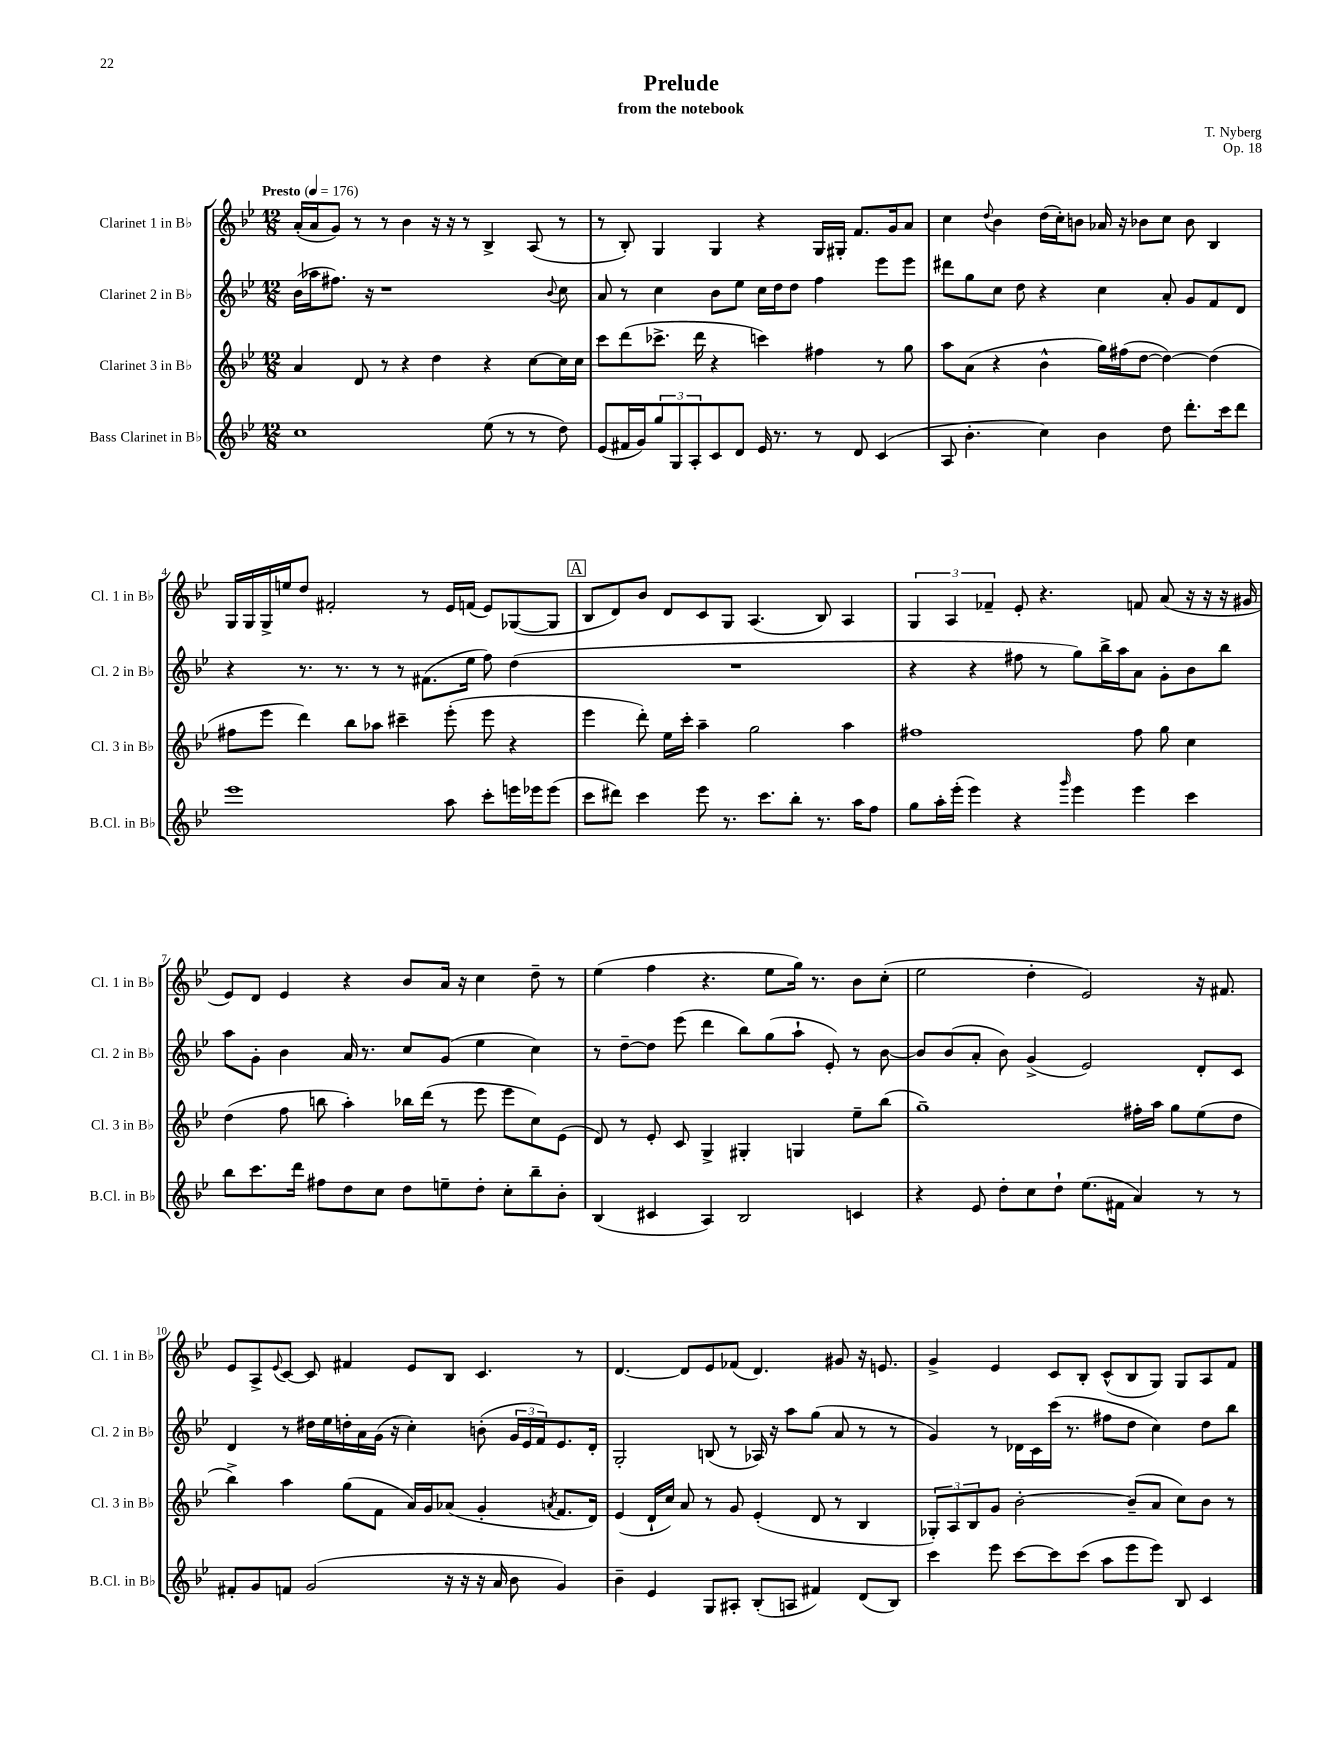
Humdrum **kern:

**kern	**kern	**kern	**kern
*staff4	*staff3	*staff2	*staff1
*clefG2	*clefG2	*clefG2	*clefG2
*k[b-e-]	*k[b-e-]	*k[b-e-]	*k[b-e-]
*M12/8	*M12/8	*M12/8	*M12/8
*MM176	*MM176	*MM176	*MM176
1cc	4a	(16b-	(16a'
.	.	16aa-	16a
.	.	8.ff#)	8g)
.	8d	.	8r
.	.	16r	.
.	8r	1r	8r
.	4r	.	4b-
.	4dd	.	16r
.	.	.	16r
.	.	.	8r
(8ee-	4r	.	4B-^
8r	.	.	.
8r	[8cc	.	(8A
.	.	8qqb-	.
8dd)	16cc]	8cc	8r
.	16cc	.	.
=	=	=	=
(8e-	8ccc	8a	8r
16f#	(8ddd	8r	8B-')
16g)	.	.	.
12gg	8.ccc-^	4cc	4G
12G	.	.	.
12A'	.	.	.
.	16ddd	.	.
8c	4r	8b-	4G
8d	.	8ee-	.
16e-	4ccc)	16cc	4r
8.r	.	16dd	.
.	.	8dd	.
8r	4ff#	4ff	16G
.	.	.	16G#'
8d	.	.	8.f
(4c	8r	8eee-	.
.	.	.	16g
.	8gg	8eee-	8a
=	=	=	=
8A	8aa	8ddd#	4cc
4.b-'	(8a	8gg	.
.	.	.	8qqdd
.	4r	8cc	4b-
.	.	8dd	.
4cc)	4b-^^	4r	(16dd
.	.	.	16cc')
.	.	.	8b
4b-	16gg)	4cc	16a-
.	(16ff#	.	16r
.	[8dd	.	8b-
8dd	4dd_)	8a'	8cc
8.ddd'	.	8g	8b-
.	(4dd]	8f	4B-
16ccc	.	.	.
8ddd	.	8d	.
=	=	=	=
1eee-	8ff#	4r	16G
.	.	.	16G
.	8eee-	.	16G^
.	.	.	16ee
.	4ddd)	8.r	8dd
.	.	.	2f#'
.	.	8.r	.
.	8bb-	.	.
.	8aa-	8r	.
.	4ccc#~	8r	.
.	.	(8.f#	8r
8aa	(8eee-'	.	16e-
.	.	16ee-	(16f
8ccc'	8eee-	8ff)	8e-)
16eee	4r	(4dd	([8G-
16eee-	.	.	.
(8eee-	.	.	8G-]
=	=	=	=
8ccc	4eee-	1.r	8B-
8ddd#)	.	.	8d)
4ccc	8ddd')	.	8b-
.	16ee-	.	8d
.	16ccc'	.	.
8eee-	4aa~	.	8c
8.r	.	.	8G
.	2gg	.	(4.A
8.ccc	.	.	.
8bb-'	.	.	.
8.r	.	.	8B-)
.	4aa	.	4A
16aa	.	.	.
8ff	.	.	.
=	=	=	=
8gg	1ff#	4r	6G
16aa'	.	.	.
.	.	.	6A
(16eee-'	.	.	.
4eee-)	.	4r	.
.	.	.	6f-~
4r	.	8ff#	8e-'
.	.	8r	4.r
16qqggg	.	.	.
4eee-	.	8gg)	.
.	.	16bb-^	.
.	.	16aa	.
4eee-	8ff#	8a	8f
.	8gg	8g'	(8a
4ccc	4cc	8b-	16r
.	.	.	16r
.	.	8bb-	16r
.	.	.	16g#
=	=	=	=
8bb-	(4dd	8aa	8e-)
8.ccc	.	8g'	8d
.	8ff	4b-	4e-
16ddd	.	.	.
8ff#	8bb	.	.
8dd	4aa')	16a	4r
.	.	8.r	.
8cc	.	.	.
8dd	16bb-	8cc	8b-
.	(16ddd	.	.
8ee~	8r	(8g	16a
.	.	.	16r
8dd'	8eee-	4ee-	4cc
8cc'	8eee-	.	.
8bb-~	8cc)	4cc)	8dd~
8b-'	(8e-	.	8r
=	=	=	=
(4B-	8d)	8r	(4ee-
.	8r	[8dd~	.
4c#	8e-'	8dd]	4ff
.	8c	(8eee-	.
4A)	4G^	4ddd	4.r
2B-	4G#'	8bb-)	.
.	.	(8gg	8ee-
.	4G	8aa`	16gg)
.	.	.	8.r
.	.	8e-')	.
4c	8ee-~	8r	8b-
.	(8bb-	[8b-	(8cc'
=	=	=	=
4r	1gg~)	8b-]	2ee-
.	.	(8b-	.
8e-	.	8a'	.
8dd'	.	8b-)	.
8cc	.	(4g^	4dd'
8dd`	.	.	.
(8.ee-	.	2e-)	2e-)
16f#	.	.	.
4a)	16ff#'	.	.
.	16aa	.	.
.	8gg	.	.
8r	(8ee-	8d'	16r
.	.	.	8.f#
8r	8dd	8c	.
=	=	=	=
8f#'	4bb-^)	4d	8e-
8g	.	.	8A^
.	.	.	8qqe-
8f	4aa	8r	[8c
(2g	.	16dd#	8c]
.	.	16ee-	.
.	(8gg	16dd'	4f#
.	.	16a	.
.	8f	(16g	.
.	.	16r	.
.	16a)	4cc')	8e-
.	16g	.	.
16r	(8a-	.	8B-
16r	.	.	.
16r	4g'	(8b'	4.c
16a	.	.	.
8b-	.	24g	.
.	.	24e-	.
.	.	24f)	.
.	8qa	.	.
4g)	8.f	8.e-	.
.	.	.	8r
.	16d)	16d'	.
=	=	=	=
4b-~	(4e-	2G'	[4.d
4e-	16d`	.	.
.	16cc)	.	.
.	8a	.	8d]
8G	8r	(8B	8e-
8A#'	8g	8r	(8f-
(8B-'	(4e-'	16A-)	4.d)
.	.	16r	.
8A	.	8aa	.
4f#)	8d	(8gg	.
.	8r	8a	8g#
(8d	4B-	8r	16r
.	.	.	8.e
8B-)	.	8r	.
=	=	=	=
4ccc	12G-')	4g)	4g^
.	12A	.	.
.	12B-	.	.
8eee-	8g	8r	4e-
[8ccc	[2b-'	16d-	.
.	.	16c	.
8ccc]	.	(16ccc	8c
.	.	8.r	.
(8ccc	.	.	8B-'
8aa	.	8ff#	(8c^^
8eee-	(8b-~]	8dd	8B-
8eee-)	8a	4cc)	8G)
8B-	8cc)	.	8G
4c	8b-	8dd	8A
.	8r	8bb-	8f
==	==	==	==
*-	*-	*-	*-
